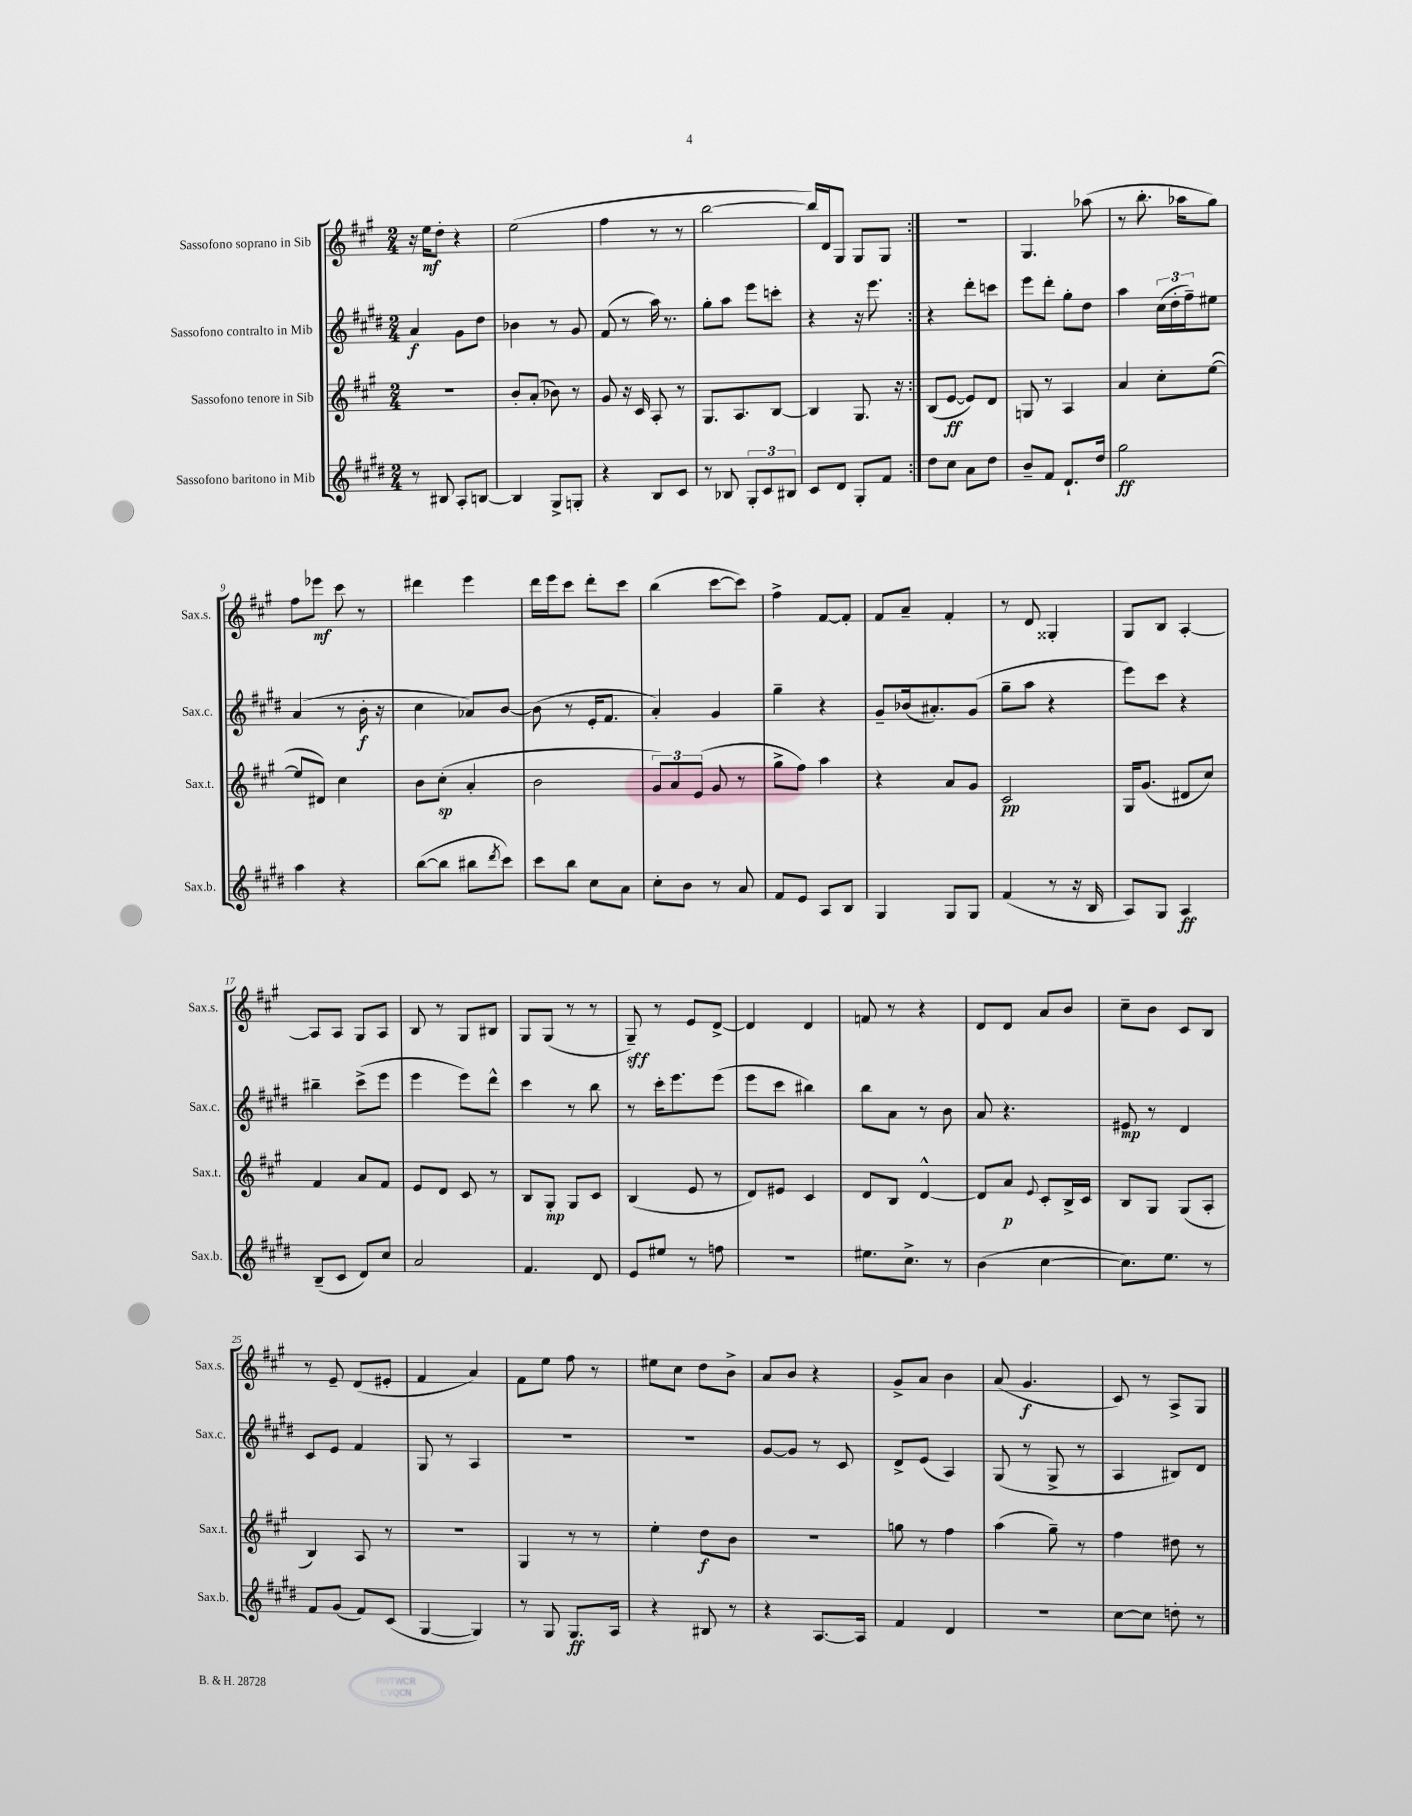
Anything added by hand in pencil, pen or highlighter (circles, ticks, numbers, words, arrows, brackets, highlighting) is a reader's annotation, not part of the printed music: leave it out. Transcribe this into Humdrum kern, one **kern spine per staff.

**kern	**dynam	**kern	**dynam	**kern	**dynam	**kern	**dynam
*part4	*part4	*part3	*part3	*part2	*part2	*part1	*part1
*staff4	*staff4	*staff3	*staff3	*staff2	*staff2	*staff1	*staff1
*I"Sassofono baritono in Mib	*	*I"Sassofono tenore in Sib	*	*I"Sassofono contralto in Mib	*	*I"Sassofono soprano in Sib	*
*I'Sax.b.	*	*I'Sax.t.	*	*I'Sax.c.	*	*I'Sax.s.	*
*clefG2	*	*clefG2	*	*clefG2	*	*clefG2	*
*k[f#c#g#d#]	*	*k[f#c#g#]	*	*k[f#c#g#d#]	*	*k[f#c#g#]	*
*M2/4	*	*M2/4	*	*M2/4	*	*M2/4	*
=1	=1	=1	=1	=1	=1	=1	=1
8r	.	2r	.	4a/	f	16r	.
.	.	.	.	.	.	16ee\KL	mf
8B#X/	.	.	.	.	.	8dd'\J	.
8A'/L	.	.	.	8g#\L	.	4r	.
[8Bn/J	.	.	.	8dd#\J	.	.	.
=2	=2	=2	=2	=2	=2	=2	=2
4B/]	.	8b'/L	.	4b-X\	.	(2ee\	.
.	.	(8a'/J	.	.	.	.	.
8G#^/L	.	8b-X\)	.	8r	.	.	.
8Gn'/J	.	8r	.	8g#/	.	.	.
=3	=3	=3	=3	=3	=3	=3	=3
4r	.	8g#/	.	(8f#/	.	4ff#\	.
.	.	16r	.	8r	.	.	.
.	.	16c#/	.	.	.	.	.
8B/L	.	8A'/	.	16aa\)	.	8r	.
.	.	.	.	8.r	.	.	.
8c#/J	.	8r	.	.	.	8r	.
=4	=4	=4	=4	=4	=4	=4	=4
8r	.	8.G#/L	.	8gg#'\L	.	[2bb\	.
8B-X/	.	.	.	8aa\J	.	.	.
.	.	8.A/	.	.	.	.	.
12G#'/L	.	.	.	8eee\L	.	.	.
12c#/	.	.	.	.	.	.	.
.	.	[8B/J	.	8cccn'\J	.	.	.
12B#X/J	.	.	.	.	.	.	.
=5	=5	=5	=5	=5	=5	=5	=5
8c#/L	.	4B/]	.	4r	.	16bb/LL])	.
.	.	.	.	.	.	16d/J	.
8d#/J	.	.	.	.	.	8G#/J	.
8G#'/L	.	8.G#/	.	16r	.	8G#/L	.
.	.	.	.	8.eee\	.	.	.
8f#/J	.	.	.	.	.	8G#/J	.
.	.	16r	.	.	.	.	.
=6:|!	=6:|!	=6:|!	=6:|!	=6:|!	=6:|!	=6:|!	=6:|!
8dd#\L	.	(8B/L	.	4r	.	2r	.
8cc#\J	.	[8e/J	ff	.	.	.	.
8a\L	.	8e/L])	.	8ddd#'\L	.	.	.
8dd#\J	.	8d/J	.	8cccn\J	.	.	.
=7	=7	=7	=7	=7	=7	=7	=7
8b~/L	.	8Gn/	.	8eee\L	.	4.G#/	.
8f#/J	.	8r	.	8ddd#'\J	.	.	.
8.d#`/L	.	4A/	.	8gg#'\L	.	.	.
.	.	.	.	8dd#\J	.	(8aa-X\	.
16dd#/Jk	.	.	.	.	.	.	.
=8	=8	=8	=8	=8	=8	=8	=8
2gg#\	ff	4a/	.	4aa\	.	8r	.
.	.	.	.	.	.	8.bb'\	.
.	.	8cc#'\L	.	(24cc#\LL	.	.	.
.	.	.	.	24dd#'\	.	.	.
.	.	.	.	.	.	16aa-X\KL	.
.	.	.	.	24ff#~\J)	.	.	.
.	.	([8ee\J	.	8ee#X\J	.	8gg#\J)	.
!!LO:LB:g=z
=9	=9	=9	=9	=9	=9	=9	=9
4aa\	.	8ee/L]	.	(4a/	.	8ff#\L	.
.	.	8d#X/J)	.	.	.	8eee-X\J	mf
4r	.	4cc#\	.	8r	.	8ccc#\	.
.	.	.	.	16b'\	f	8r	.
.	.	.	.	16r	.	.	.
=10	=10	=10	=10	=10	=10	=10	=10
([8bb\L	.	8b\L	.	4cc#\	.	4ddd#X\	.
8bb\J]	.	(8cc#'\J	sp	.	.	.	.
8bb#X\L	.	4a'/	.	8a-X/L)	.	4eee\	.
8qddd#/	.	.	.	.	.	.	.
8ccc#\J)	.	.	.	[8b/J	.	.	.
=11	=11	=11	=11	=11	=11	=11	=11
8ccc#\L	.	2b\	.	(8b\]	.	16ddd\LL	.
.	.	.	.	.	.	16eee\J	.
8bb\J	.	.	.	8r	.	8ccc#\J	.
8cc#\L	.	.	.	16e'/KL	.	8ddd'\L	.
.	.	.	.	8.f#/J	.	.	.
8a\J	.	.	.	.	.	8ccc#\J	.
=12	=12	=12	=12	=12	=12	=12	=12
8cc#'\L	.	12g#/L)	.	4a'/)	.	(4bb\	.
.	.	12a/	.	.	.	.	.
8b\J	.	.	.	.	.	.	.
.	.	(12e/J	.	.	.	.	.
8r	.	8g#/	.	4g#/	.	[8ccc#\L	.
8a/	.	8r	.	.	.	8ccc#\J])	.
=13	=13	=13	=13	=13	=13	=13	=13
8f#/L	.	8gg#^\L	.	4gg#~\	.	4ff#^\	.
8e/J	.	8ff#\J)	.	.	.	.	.
8A/L	.	4aa\	.	4r	.	[8f#/L	.
8B/J	.	.	.	.	.	8f#'/J]	.
=14	=14	=14	=14	=14	=14	=14	=14
4G#/	.	4r	.	8g#~/L	.	8f#/L	.
.	.	.	.	(16b-X/k	.	8a~/J	.
.	.	.	.	8.a#X'/)	.	.	.
8G#/L	.	8a/L	.	.	.	4f#'/	.
8G#/J	.	8g#/J	.	(8g#/J	.	.	.
=15	=15	=15	=15	=15	=15	=15	=15
(4f#/	.	2c#/	pp	8gg#~\L	.	8r	.
.	.	.	.	8aa\J	.	8d/	.
8r	.	.	.	4r	.	4G##X'/	.
16r	.	.	.	.	.	.	.
16B/	.	.	.	.	.	.	.
=16	=16	=16	=16	=16	=16	=16	=16
8A/L)	.	16G#/KL	.	8eee\L)	.	8G#/L	.
.	.	(8.g#/J	.	.	.	.	.
8G#/J	.	.	.	8ccc#\J	.	8B/J	.
4A/	ff	8d#X/L	.	4r	.	[4A'/	.
.	.	8cc#/J)	.	.	.	.	.
!!LO:LB:g=z
=17	=17	=17	=17	=17	=17	=17	=17
(8B~/L	.	4f#/	.	4bb#X~\	.	8A/L]	.
8c#/J	.	.	.	.	.	8A/J	.
8d#/L)	.	8a/L	.	(8ccc#^\L	.	8G#/L	.
8cc#/J	.	8f#/J	.	8eee\J	.	8A/J	.
=18	=18	=18	=18	=18	=18	=18	=18
2a/	.	8e/L	.	4eee\	.	8B/	.
.	.	8d/J	.	.	.	8r	.
.	.	8c#/	.	8eee\L)	.	8G#/L	.
.	.	8r	.	8ddd#^^\J	.	8B#X/J	.
=19	=19	=19	=19	=19	=19	=19	=19
4.f#/	.	8B/L	.	4ccc#\	.	8G#/L	.
.	.	8G#'/J	mp	.	.	(8G#/J	.
.	.	8G#/L	.	8r	.	8r	.
8d#/	.	8c#/J	.	8bb\	.	8r	.
=20	=20	=20	=20	=20	=20	=20	=20
8e/L	.	(4B/	.	8r	.	8G#~/)	sff
8ee#X/J	.	.	.	16ccc#'\KL	.	8r	.
.	.	.	.	8.eee\	.	.	.
8r	.	8e/	.	.	.	8e/L	.
8ffn\	.	8r	.	(8eee\J	.	[8d^/J	.
=21	=21	=21	=21	=21	=21	=21	=21
2r	.	8d/L)	.	8eee\L	.	4d/]	.
.	.	8e#X/J	.	8ccc#\J	.	.	.
.	.	4c#/	.	4bb#X\)	.	4d/	.
=22	=22	=22	=22	=22	=22	=22	=22
8.ee#X\L	.	8d/L	.	8bb\L	.	8fn/	.
.	.	8B/J	.	8a\J	.	8r	.
8.cc#^\J	.	.	.	.	.	.	.
.	.	[4d^^/	.	8r	.	4r	.
8r	.	.	.	8b\	.	.	.
=23	=23	=23	=23	=23	=23	=23	=23
(4b\	.	8d/L]	.	8a/	.	8d/L	.
.	.	8a/J	p	4.r	.	8d/J	.
.	.	8qqe/	.	.	.	.	.
[4cc#\	.	8c#'/L	.	.	.	8a/L	.
.	.	16B^/L	.	.	.	8b/J	.
.	.	16c#/JJ	.	.	.	.	.
=24	=24	=24	=24	=24	=24	=24	=24
8.cc#\L])	.	8B/L	.	8e#X/	mp	8cc#~\L	.
.	.	8G#/J	.	8r	.	8b\J	.
8.ee\J	.	.	.	.	.	.	.
.	.	(8G#/L	.	4d#/	.	8c#/L	.
8r	.	8A'/J	.	.	.	8B/J	.
!!LO:LB:g=z
=25	=25	=25	=25	=25	=25	=25	=25
8f#/L	.	4B/)	.	8c#/L	.	8r	.
(8g#/J	.	.	.	8e/J	.	8e~/	.
8f#/L)	.	8A/	.	4f#/	.	(8d/L	.
(8c#/J	.	8r	.	.	.	8e#X'/J	.
=26	=26	=26	=26	=26	=26	=26	=26
[4G#/	.	2r	.	8G#/	.	4f#/	.
.	.	.	.	8r	.	.	.
4G#/])	.	.	.	4A/	.	4a/)	.
=27	=27	=27	=27	=27	=27	=27	=27
8r	.	4G#/	.	2r	.	8f#\L	.
8G#/	.	.	.	.	.	8ee\J	.
8.G#/L	ff	8r	.	.	.	8ff#\	.
.	.	8r	.	.	.	8r	.
16A/Jk	.	.	.	.	.	.	.
=28	=28	=28	=28	=28	=28	=28	=28
4r	.	4ee'\	.	2r	.	8ee#X\L	.
.	.	.	.	.	.	8cc#\J	.
8B#X/	.	8dd\L	f	.	.	8dd\L	.
8r	.	8b\J	.	.	.	8b^\J	.
=29	=29	=29	=29	=29	=29	=29	=29
4r	.	2r	.	[8g#/L	.	8a/L	.
.	.	.	.	8g#/J]	.	8b/J	.
[8.A/L	.	.	.	8r	.	4r	.
.	.	.	.	8c#/	.	.	.
16A/Jk]	.	.	.	.	.	.	.
=30	=30	=30	=30	=30	=30	=30	=30
4f#/	.	8ggn\	.	8d#^/L	.	8g#^/L	.
.	.	8r	.	(8e/J	.	8a/J	.
4d#/	.	4ff#\	.	4A/)	.	4b\	.
=31	=31	=31	=31	=31	=31	=31	=31
2r	.	(4aa\	.	(8G#/	.	(8a/	.
.	.	.	.	8r	.	4.g#/	f
.	.	8gg#~\)	.	8G#^/	.	.	.
.	.	8r	.	8r	.	.	.
=32	=32	=32	=32	=32	=32	=32	=32
[8cc#\L	.	4ff#\	.	4A/	.	8c#/)	.
8cc#\J]	.	.	.	.	.	8r	.
8ddn'\	.	8dd#X\	.	8B#X/L)	.	8A^/L	.
8r	.	8r	.	8d#/J	.	8G#/J	.
==	==	==	==	==	==	==	==
*-	*-	*-	*-	*-	*-	*-	*-
